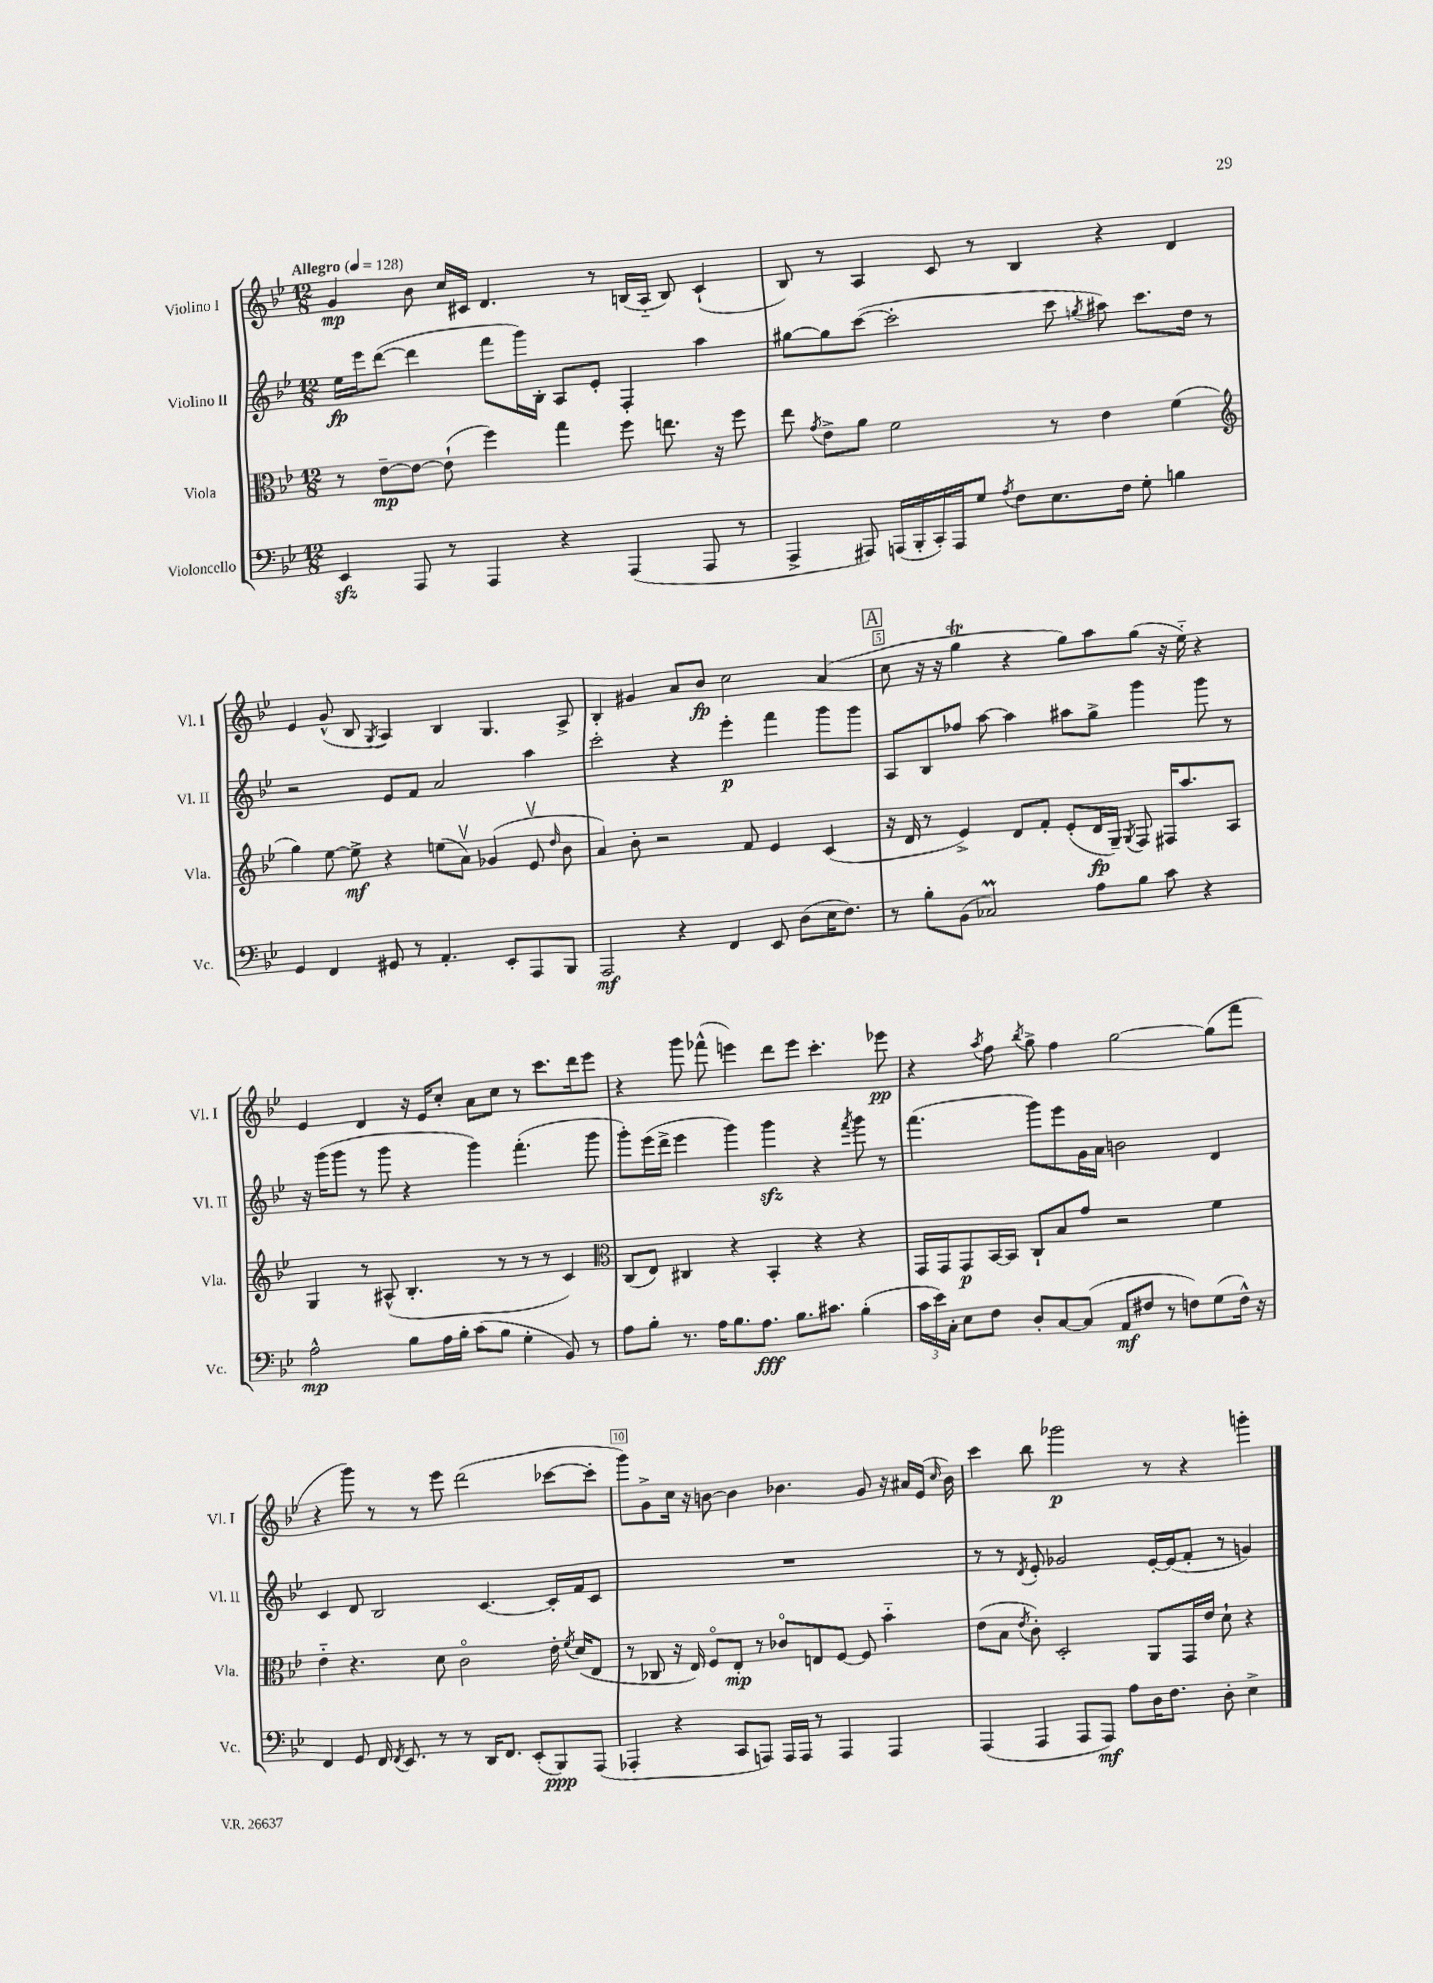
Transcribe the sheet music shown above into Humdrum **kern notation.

**kern	**dynam	**kern	**dynam	**kern	**dynam	**kern	**dynam
*part4	*part4	*part3	*part3	*part2	*part2	*part1	*part1
*staff4	*staff4	*staff3	*staff3	*staff2	*staff2	*staff1	*staff1
*I"Violoncello	*	*I"Viola	*	*I"Violino II	*	*I"Violino I	*
*I'Vc.	*	*I'Vla.	*	*I'Vl. II	*	*I'Vl. I	*
*clefF4	*	*clefC3	*	*clefG2	*	*clefG2	*
*k[b-e-]	*	*k[b-e-]	*	*k[b-e-]	*	*k[b-e-]	*
*M12/8	*	*M12/8	*	*M12/8	*	*M12/8	*
*MM128	*	*MM128	*	*MM128	*	*MM128	*
=1	=1	=1	=1	=1	=1	=1	=1
!	!	!	!	!	!	!LO:TX:a:B:t=Allegro	!
4EE-zz/	.	8r	.	16ee-\LL	fp	4g/	mp
.	.	.	.	16eee-\J	.	.	.
.	.	[8e-~\L	mp	([8ddd\J	.	.	.
8AAA/	.	8e-\J_	.	4ddd\]	.	8b-\	.
8r	.	(8e-`\]	.	.	.	16cc/LL	.
.	.	.	.	.	.	16c#X/JJ	.
4AAA/	.	4ff\)	.	8fff\L	.	4.d/	.
.	.	.	.	16ggg\L)	.	.	.
.	.	.	.	16B-'\JJ	.	.	.
4r	.	4gg\	.	8A/L	.	.	.
.	.	.	.	8e-'/J	.	8r	.
(4AAA/	.	8ff\	.	4F'/	.	(16Bn/LL	.
.	.	.	.	.	.	16A/JJ	.
.	.	8.een\	.	.	.	8B/)	.
8AAA/	.	.	.	4aa\	.	(4c#`/	.
.	.	16r	.	.	.	.	.
8r	.	8ff\	.	.	.	.	.
=2	=2	=2	=2	=2	=2	=2	=2
4AAA^/	.	8ee-\	.	[8gg#X\L	.	8B-/)	.
.	.	8qg/	.	.	.	.	.
.	.	8e-^\L	.	8gg#\]	.	8r	.
8AAA#X/)	.	8a\J	.	([8ccc\J	.	4A/	.
(16AAAn/LL	.	2f\	.	2ccc'\]	.	.	.
16BBB-'/	.	.	.	.	.	.	.
16CC'/)	.	.	.	.	.	8c/	.
16AAA/J	.	.	.	.	.	.	.
8G/J	.	.	.	.	.	8r	.
8qA/	.	.	.	.	.	.	.
8F\L	.	.	.	.	.	4B-/	.
8.E-\	.	8r	.	8ccc\	.	.	.
.	.	.	.	8qggn/	.	.	.
.	.	4e-\	.	8aa#X\)	.	4r	.
16F\Jk	.	.	.	.	.	.	.
8G'\	.	.	.	8.ccc\L	.	.	.
4Bn\	.	(4f\	.	.	.	4d/	.
.	.	.	.	16dd\Jk	.	.	.
.	.	.	.	8r	.	.	.
!!LO:LB:g=z
=3	=3	=3	=3	=3	=3	=3	=3
*	*	*clefG2	*	*	*	*	*
4GG/	.	4gg\)	.	2r	.	4e-/	.
4FF/	.	[8ee-\	.	.	.	(8g^^/	.
.	.	8ee-^\]	mf	.	.	8B-/	.
.	.	.	.	.	.	8qG/	.
8GG#X/	.	4r	.	8e-/L	.	4A/)	.
8r	.	.	.	8f/J	.	.	.
4.AA'/	.	(8een\L	.	2a/	.	4B-/	.
.	.	8av\J)	.	.	.	.	.
.	.	(4g-X/	.	.	.	4.G/	.
8EE-'/L	.	.	.	.	.	.	.
8AAA/	.	8e-v/	.	4aa\	.	.	.
.	.	16qqdd/	.	.	.	.	.
8BBB-/J	.	8b-\	.	.	.	8A^/	.
=4	=4	=4	=4	=4	=4	=4	=4
2AAA/	mf	4a/)	.	2ccc'\	.	4B-'/	.
.	.	8b-'\	.	.	.	4g#X/	.
.	.	2r	.	.	.	.	.
4r	.	.	.	4r	.	8a/L	.
.	.	.	.	.	.	8b-/J	fp
4FF/	.	.	.	4eee-'\	p	2cc\	.
.	.	8f/	.	.	.	.	.
8EE-/	.	4e-/	.	4fff\	.	.	.
(8D\L	.	.	.	.	.	.	.
16E-\K	.	(4c/	.	8ggg\L	.	(4a/	.
8.F\J)	.	.	.	.	.	.	.
.	.	.	.	8ggg\J	.	.	.
!!LO:REH:place=s1:t=A
=5	=5	=5	=5	=5	=5	=5	=5
8r	.	16r	.	8A/L	.	8cc\	.
.	.	16d/	.	.	.	.	.
8B-'\L	.	8r	.	8B-/	.	16r	.
.	.	.	.	.	.	16r	.
(8BB-\J	.	4e-^/)	.	8ff-X/J	.	4ggT\	.
2C-XM/)	.	.	.	[8aa\	.	.	.
.	.	8d/L	.	4aa\]	.	4r	.
.	.	8f'/J	.	.	.	.	.
.	.	(8e-'/L	.	8aa#X\L	.	8gg\L)	.
8A\L	.	16d/L	fp	8gg^\J	.	8aa\	.
.	.	16G~/JJ)	.	.	.	.	.
.	.	8qG/	.	.	.	.	.
8B-\J	.	8F/	.	4ggg\	.	(8gg\J	.
8c\	.	16F#X/KL	.	.	.	16r	.
.	.	8.aa/	.	.	.	16ee-\)	.
4r	.	.	.	8ggg\	.	4r	.
.	.	8A/J	.	8r	.	.	.
!!LO:LB:g=z
=6	=6	=6	=6	=6	=6	=6	=6
2A^^\	mp	4G/	.	16r	.	4e-/	.
.	.	.	.	(16ggg\KL	.	.	.
.	.	.	.	8ggg\J	.	.	.
.	.	8r	.	8r	.	4d/	.
.	.	(8A#X^^/	.	8ggg\	.	.	.
8B-\L	.	4.B-'/	.	4r	.	16r	.
.	.	.	.	.	.	16e-/KL	.
16A\L	.	.	.	.	.	8cc'/J	.
16B-'\JJ	.	.	.	.	.	.	.
(8c\L	.	.	.	4ggg\)	.	8a\L	.
8B-\J	.	8r	.	.	.	8cc\J	.
4G'\	.	8r	.	(4.fff'\	.	8r	.
.	.	8r	.	.	.	8.ccc\L	.
8BB-/)	.	4c/)	.	.	.	.	.
.	.	.	.	.	.	16ddd\k	.
8r	.	.	.	8ggg\	.	8eee-\J	.
=7	=7	=7	=7	=7	=7	=7	=7
*	*	*clefC3	*	*	*	*	*
8A\L	.	(8C/L	.	8ggg'\L)	.	4r	.
8B-'\J	.	8E-/J)	.	(16eee-\L	.	.	.
.	.	.	.	16ddd^\JJ	.	.	.
8.r	.	4C#X/	.	4eee-\	.	8ggg\	.
.	.	.	.	.	.	(8fff-X^^\	.
16A\KL	.	.	.	.	.	.	.
8.B-\	.	4r	.	4ggg\)	.	4eeen\)	.
8.A\J	fff	.	.	.	.	.	.
.	.	4BB-'/	.	4gggzz\	.	8ddd\L	.
8.B-\L	.	.	.	.	.	8eee\J	.
.	.	4r	.	4r	.	4.ccc'\	.
8.c#X\J	.	.	.	.	.	.	.
.	.	.	.	8qfff/	.	.	.
(4B-'\	.	4r	.	8ggg\	.	.	.
.	.	.	.	8r	.	8eee-X\	pp
=8	=8	=8	=8	=8	=8	=8	=8
24c\LL	.	16GG/LL	.	(4.fff\	.	4r	.
24e-\)	.	.	.	.	.	.	.
.	.	16GG/J	.	.	.	.	.
24C'\JJ	.	.	.	.	.	.	.
8E-\L	.	8GG/	p	.	.	.	.
.	.	.	.	.	.	8qaa/	.
8F\J	.	[16BB-/L	.	.	.	8ff\	.
.	.	16BB-/JJ]	.	.	.	.	.
.	.	.	.	.	.	8qbb-/	.
8D'/L	.	8C`/L	.	8ggg\L)	.	8gg^\	.
[8C/	.	8B-/	.	8eee-\	.	4ff\	.
(8C/J]	.	8g/J	.	16g\L	.	.	.
.	.	.	.	16a\JJ	.	.	.
8AA/L	mf	2r	.	2bn\	.	[2gg\	.
8F#X/J	.	.	.	.	.	.	.
8r	.	.	.	.	.	.	.
8Fn\L)	.	.	.	.	.	.	.
(8G\	.	4f\	.	4d/	.	(8gg\L]	.
16F^^\Jk)	.	.	.	.	.	8fff\J	.
16r	.	.	.	.	.	.	.
!!LO:LB:g=z
=9	=9	=9	=9	=9	=9	=9	=9
4FF/	.	4e-\	.	4c/	.	4r	.
8GG/	.	4.r	.	8d/	.	8ggg\)	.
16FF/	.	.	.	2B-/	.	8r	.
8qFF/	.	.	.	.	.	.	.
8.EE-/	.	.	.	.	.	.	.
.	.	.	.	.	.	8r	.
8r	.	8d\	.	.	.	8eee-\	.
8r	.	2c\	.	.	.	(2ddd\	.
16DD/KL	.	.	.	[4.c/	.	.	.
8.FF/J	.	.	.	.	.	.	.
(8EE-'/L	.	.	.	.	.	.	.
8BBB-/)	ppp	16e-'\	.	16c'/LL]	.	[8ccc-X\L	.
.	.	8qf/	.	.	.	.	.
.	.	(16d/KL	.	16f/J	.	.	.
(8AAA/J	.	8E-/J	.	8c/J	.	8ccc-'\J]	.
=10	=10	=10	=10	=10	=10	=10	=10
4AAA-X'/	.	8r	.	1.r	.	8ggg\L)	.
.	.	8C-X/	.	.	.	8g^\	.
4r	.	16r	.	.	.	16cc\Jk	.
.	.	16E-/)	.	.	.	16r	.
.	.	8F/L	.	.	.	[8bn\	.
8CC/L	.	8E-'/J	mp	.	.	4b\]	.
8AAAn/J)	.	8r	.	.	.	.	.
16AAA/LL	.	8c-X/L	.	.	.	4.b-X\	.
16AAA/JJ	.	.	.	.	.	.	.
8r	.	8En/	.	.	.	.	.
4AAA/	.	[8F/J	.	.	.	.	.
.	.	8F/]	.	.	.	8g/	.
4AAA/	.	4b-\	.	.	.	16r	.
.	.	.	.	.	.	16a#X/LL	.
.	.	.	.	.	.	(16e-/JJ	.
.	.	.	.	.	.	16qqcc/	.
.	.	.	.	.	.	16b-\)	.
=11	=11	=11	=11	=11	=11	=11	=11
(4AAA/	.	(8e-\L	.	8r	.	4ccc\	.
.	.	8B-\J	.	8r	.	.	.
.	.	8qe-/	.	8qd/	.	.	.
4AAA/	.	8c'\)	.	8e-'/	.	8bb-\	.
.	.	2D'/	.	2g-X/	.	2ggg-X\	p
8AAA/L	.	.	.	.	.	.	.
8AAA/J)	mf	.	.	.	.	.	.
8A\L	.	.	.	.	.	.	.
16D\K	.	8AA/L	.	[16e-'/LL	.	8r	.
8.F\J	.	.	.	(16e-/J]	.	.	.
.	.	16GG/L	.	8f'/J	.	4r	.
.	.	16e-/JJ	.	.	.	.	.
8D'\	.	8d`\	.	8r	.	.	.
4E-^\	.	4r	.	4gn/)	.	4gggn'\	.
==	==	==	==	==	==	==	==
*-	*-	*-	*-	*-	*-	*-	*-
